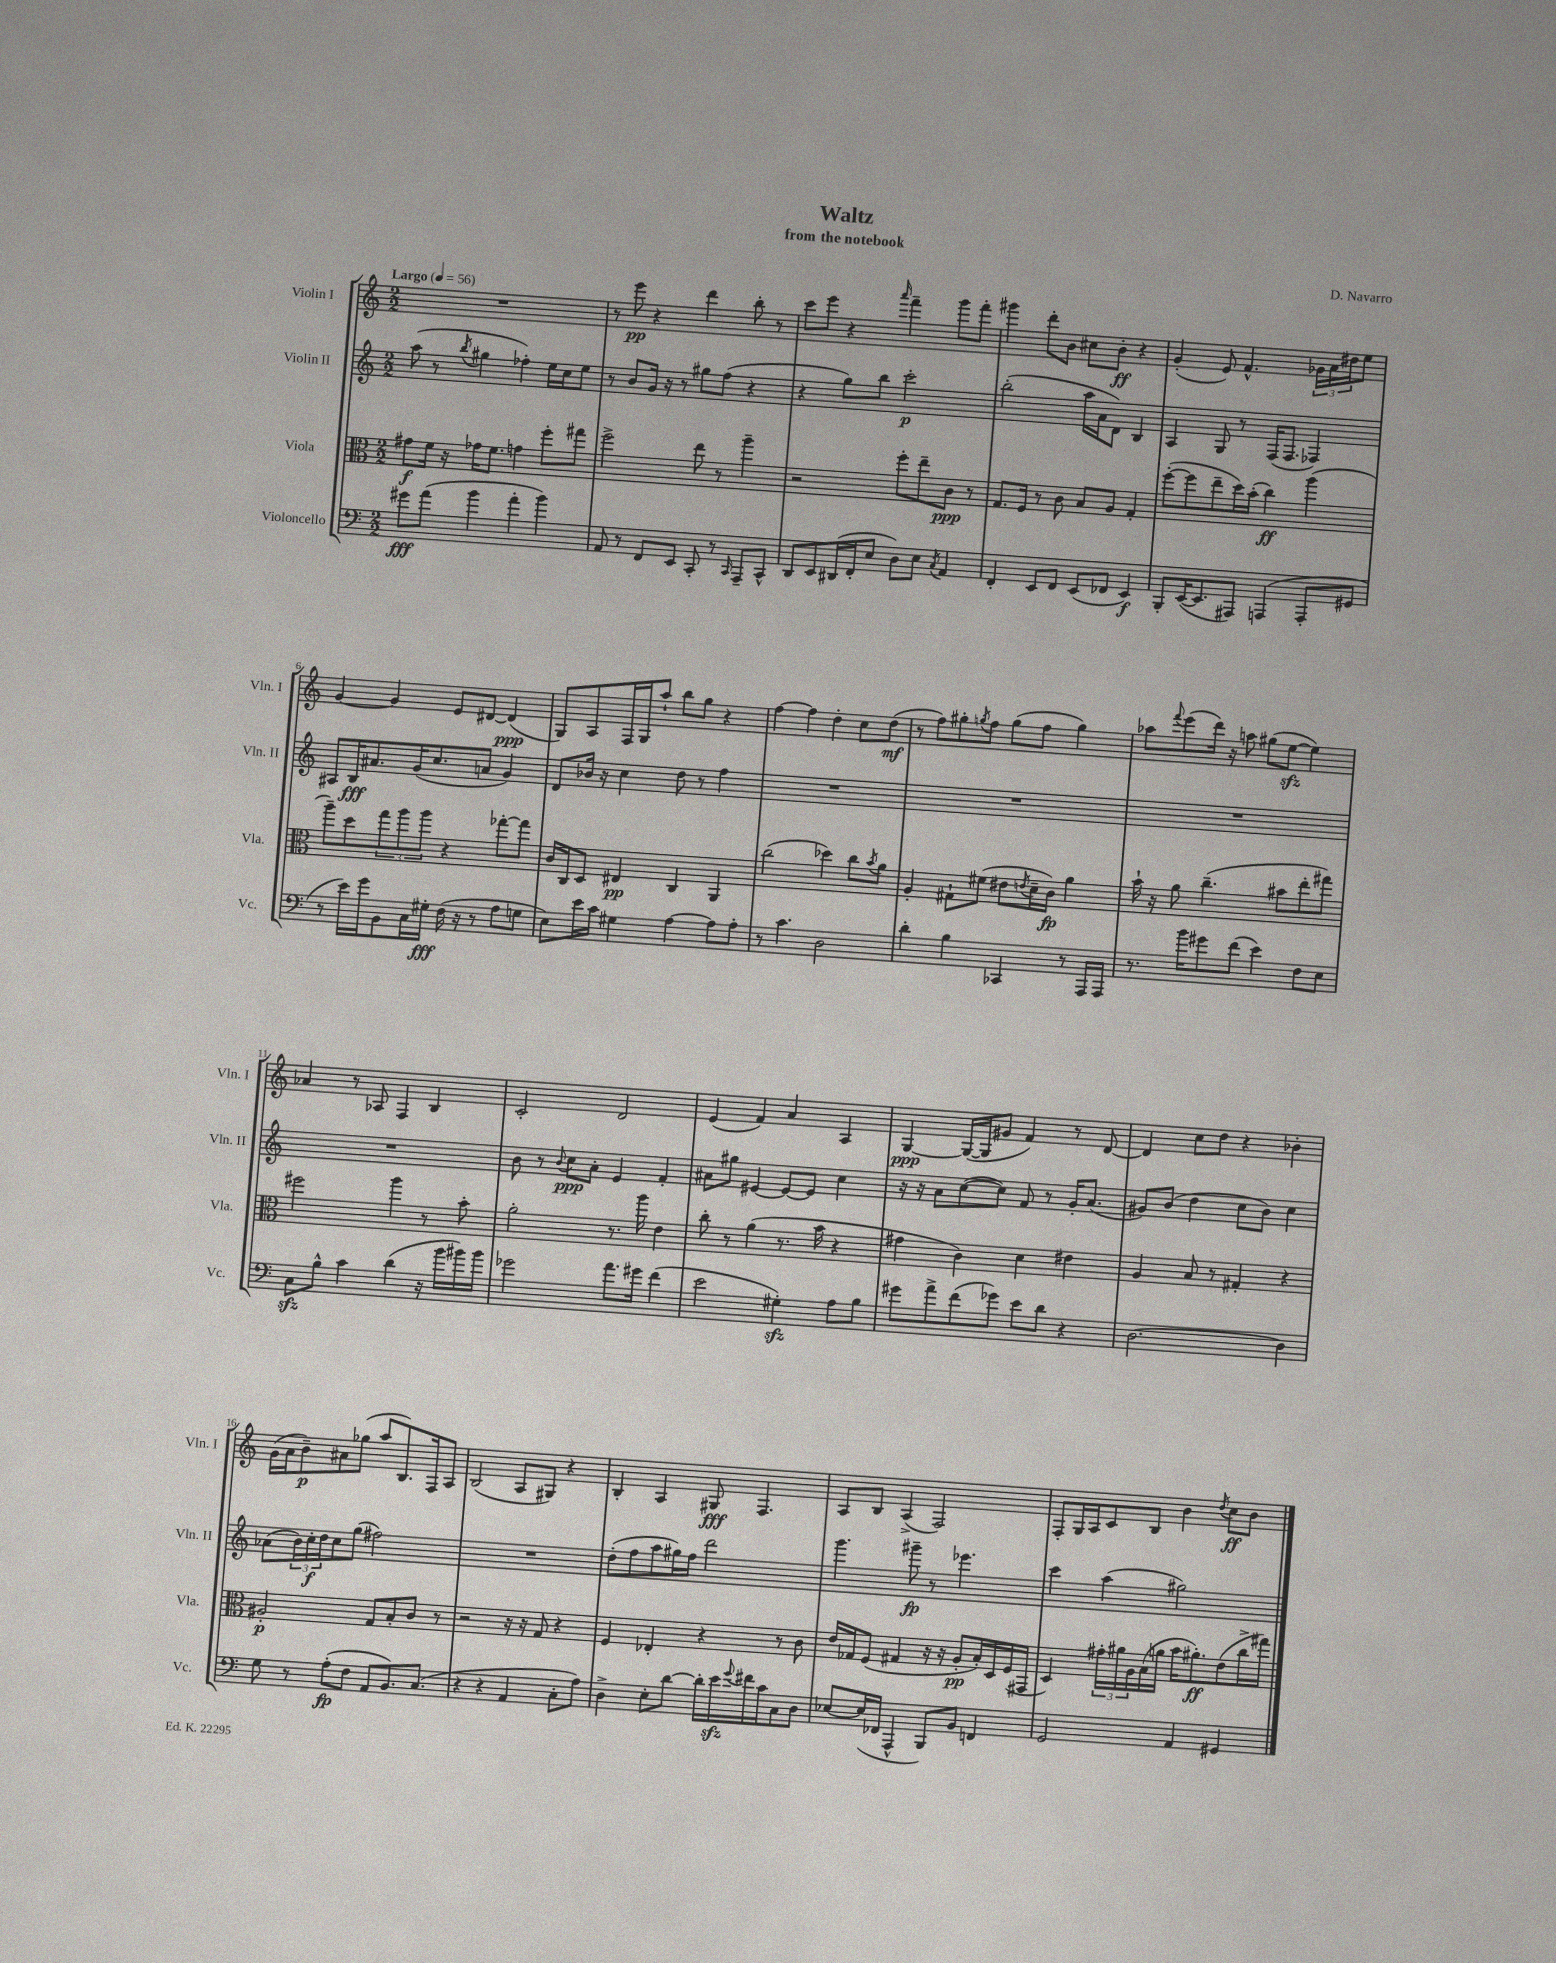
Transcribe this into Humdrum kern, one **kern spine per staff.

**kern	**kern	**kern	**kern
*staff4	*staff3	*staff2	*staff1
*clefF4	*clefC3	*clefG2	*clefG2
*k[]	*k[]	*k[]	*k[]
*M2/2	*M2/2	*M2/2	*M2/2
*MM56	*MM56	*MM56	*MM56
8g#\L	8g#\L	(8aa\	1r
(8a\J	16f\Jk	8r	.
.	16r	.	.
.	.	8qbb/	.
4b\	16g-\LK	4gg#\	.
.	8.f\J	.	.
4a'\	4g\	4ff-'\)	.
4b\)	8ff'\L	16ee\LL	.
.	.	16cc\J	.
.	8gg#\J	8ee\J	.
=	=	=	=
8AA/	2ff^\	8r	8r
8r	.	8b/L	8eee\
8FF/L	.	16g/Jk	4r
.	.	16r	.
8EE/J	.	8r	.
8CC'/	8ee\	8gg#\L	4ddd\
8r	8r	(8ff\J	.
16qqCC/	.	.	.
8AAA~/L	4aa~\	4r	8bb'\
8CC^^/J	.	.	8r
=	=	=	=
8DD/L	2r	4r	8ccc\L
8EE/	.	.	8eee\J
(16DD#/L	.	8gg\L)	4r
16FF'/J	.	.	.
8E/J	.	8bb\J	.
.	.	.	16qqaaa/
8D\L)	8ff'\L	2ccc'\	4fff~\
8E\J	8ee~\	.	.
8qC/	.	.	.
4AA/	8c\J	.	8ggg\L
.	8r	.	8fff'\J
=	=	=	=
4FF'/	8.G/L	(2bb'\	4ggg#\
.	16F/Jk	.	.
8EE/L	8r	.	8ddd'\L
8FF/J	8c\	.	8b\J
(8EE/L	8B/L	16aa\LL	8cc#\L
.	.	16a\J	.
8FF-/J	8A/J	8d\J)	8b'\J
4EE/)	4G'/	4B/	4r
=	=	=	=
8BBB'/L	([8ff'\L	4A/	(4g'/
([16EE/K	8ff\]	.	.
8.EE/]	.	.	.
.	8ee~\	8G/	8e/)
8AAA#/J)	16dd\L)	8r	4.f^^/
.	(16b'\JJ	.	.
(4AAA/	4cc\)	(16F/LK	.
.	.	8.F/J	.
8AAA'/L	(4aa\	4F-/)	24g-\LL
.	.	.	24a\
.	.	.	24dd#\J
8GG#/J	.	.	8ee\J
=	=	=	=
8r	8aa~\L)	8A#/L	[4g/
16e\LL)	8dd\	16B/K	.
16g\J	.	8.a#/	.
8BB\	12gg\	.	4g/]
.	12aa\	.	.
16C\L	.	(16g/K	.
.	12aa\J	.	.
16G#'\JJ	.	8.cc/	.
(16F\	4r	.	8e/L
16r	.	.	.
8r	.	8a/J	[8d#/J
8A\L	[8gg-'\L	4g/)	(4d#/]
8G\J	8gg-\]J	.	.
=	=	=	=
8E\L)	16c/LL	8d/L	8G/L)
.	16C/J	.	.
16e\L	8D/J	16b-/Jk	8A/
16c\JJ	.	16r	.
4G#\	4E#/	4cc\	16F/L
.	.	.	16G/J
.	.	.	8aa`/J
[4A\	4C/	8dd\	8bb\L
.	.	8r	8gg\J
8A\]L	4AA/	4ff\	4r
8A'\J	.	.	.
=	=	=	=
8r	(2cc\	1r	[4ff\
4.c\	.	.	.
.	.	.	4ff\]
2D\	4dd-\)	.	4dd'\
.	8cc\L	.	8cc\L
.	8qb/	.	.
.	8a\J	.	(8dd\J
=	=	=	=
4d'\	4A'/	1r	8r
.	.	.	8ff\L)
4B\	8G#`\L	.	8gg#'\
.	.	.	8qgg/
.	(8f#\J	.	8ff\J
4CC-/	8e#\L	.	(8gg\L
.	8qe/	.	.
.	16d~\L	.	8ff\J
.	16c\JJ)	.	.
8r	4a\	.	4gg\)
16AAA/LL	.	.	.
16AAA/JJ	.	.	.
=	=	=	=
8.r	16b`\	1r	8aa-\L
.	16r	.	.
.	.	.	8qqfff/
.	8a\	.	(8eee\
16b\LK	.	.	.
8g#\	(4.cc~\	.	16ddd\Jk)
.	.	.	16r
(8f\J	.	.	8aa\
4e\)	.	.	(8gg#\L
.	8b#\L	.	[8ee\J
8F\L	8ee'\	.	4ee\])
8E\J	8gg#\J)	.	.
=	=	=	=
8C\L	2ff#\	1r	4a-/
8B^^\J	.	.	.
4c\	.	.	8r
.	.	.	8A-/
(4d\	4aa\	.	4F/
16r	8r	.	4B/
16b\LL	.	.	.
16b#\)	8b'\	.	.
16b#\JJ	.	.	.
=	=	=	=
2g-\	2a'\	8b\	2c'/
.	.	8r	.
.	.	8qqb/	.
.	.	8cc\L	.
.	.	8a'\J	.
8.a\L	8.r	4e/	2d/
16g#\Jk	16aa\	.	.
(4f\	4e\	4f'/	.
=	=	=	=
2e\	8cc'\	8a#\L	(4e/
.	8r	8gg#\J	.
.	(4a\	[4e#/	4f/)
4G#'\)	8.r	8e#/_L	4a/
.	.	8e#/]J	.
.	16b\	.	.
8A\L	4r	4cc\	4A/
8B\J	.	.	.
=	=	=	=
8g#\L	4g#\	16r	[4G/
.	.	16r	.
8a^\	.	8a\L	.
(8f\	4c\)	([8cc\	(16G/_LL
.	.	.	16G/]J
8g-\J)	.	8cc\]J)	8g#/J
8e\L	4d\	8f/	4f/)
8d\J	.	8r	.
4r	4e#\	16g'/LK	8r
.	.	(8.a/J	.
.	.	.	[8d/
=	=	=	=
[2.D\	4A/	8g#/L)	4d/]
.	.	(8b/J	.
.	8B/	4dd\	8cc\L
.	8r	.	8dd\J
.	4G#'/	8cc\L	4r
.	.	8b\J)	.
4D\]	4r	4cc\	4b-'\
=	=	=	=
8G\	2A#'/	(8a-\L	(16g\LL
.	.	.	16a\J
8r	.	24b\L)	8b~\)
.	.	24cc'\	.
.	.	24dd\J	.
(8A'\L	.	8cc\	8a#\
8F\J	.	(8gg\J	(8gg-\J
8AA/L	8G/L	2ff#\)	8aa/L
8.BB/)	8B'/	.	8.B/)
.	8c/J	.	.
(8.C/J	.	.	16F/k
.	8r	.	8A/J
=	=	=	=
4r	2r	1r	(2B/
4r	.	.	.
4AA/	16r	.	8A/L
.	16r	.	.
.	8G/	.	8G#/J)
8C'\L	4r	.	4r
8A\J)	.	.	.
=	=	=	=
4D^\	4F/	(8dd'\L	4B'/
.	.	8ff\	.
8E'\L	4E-'/	8aa\	4A/
[8d\J	.	16gg#\L)	.
.	.	16ff\JJ	.
16d'\]LL	4r	2ddd\	8G#/
16e\	.	.	.
8qqg/	.	.	.
16f#\	.	.	4.F/
16c\J	.	.	.
8C\	8r	.	.
8D\J	8c\	.	.
=	=	=	=
[8E-/L	16e/LL	4.ggg\	8A/L
.	16G-/J	.	.
(16E-/]L	(8F/J	.	8B/J
16FF-/JJ	.	.	.
4AAA^^/	4G#/	.	(4A^/
.	.	8ggg#~\	.
8BBB/L)	16r	8r	2F/)
.	16r	.	.
8BB/J	8A'/L	4.eee-\	.
4FF/	16B'/L)	.	.
.	16D/	.	.
.	(16F/	.	.
.	16GG#/JJ	.	.
=	=	=	=
2GG/	4D/)	4ccc\	8F'/L
.	.	.	16G/L
.	.	.	16A/J
.	24g#'\LL	(4aa\	8c/
.	24a#\	.	.
.	24A\	.	.
.	(16B\	.	8B/J
.	16a\JJ	.	.
4AA/	16b\LK	2gg#\)	4b\
.	8.a#'\)	.	.
.	.	.	8qdd/
4GG#/	(8e\	.	8cc\L
.	16cc^\L	.	8b\J
.	16gg#\JJ)	.	.
==	==	==	==
*-	*-	*-	*-
